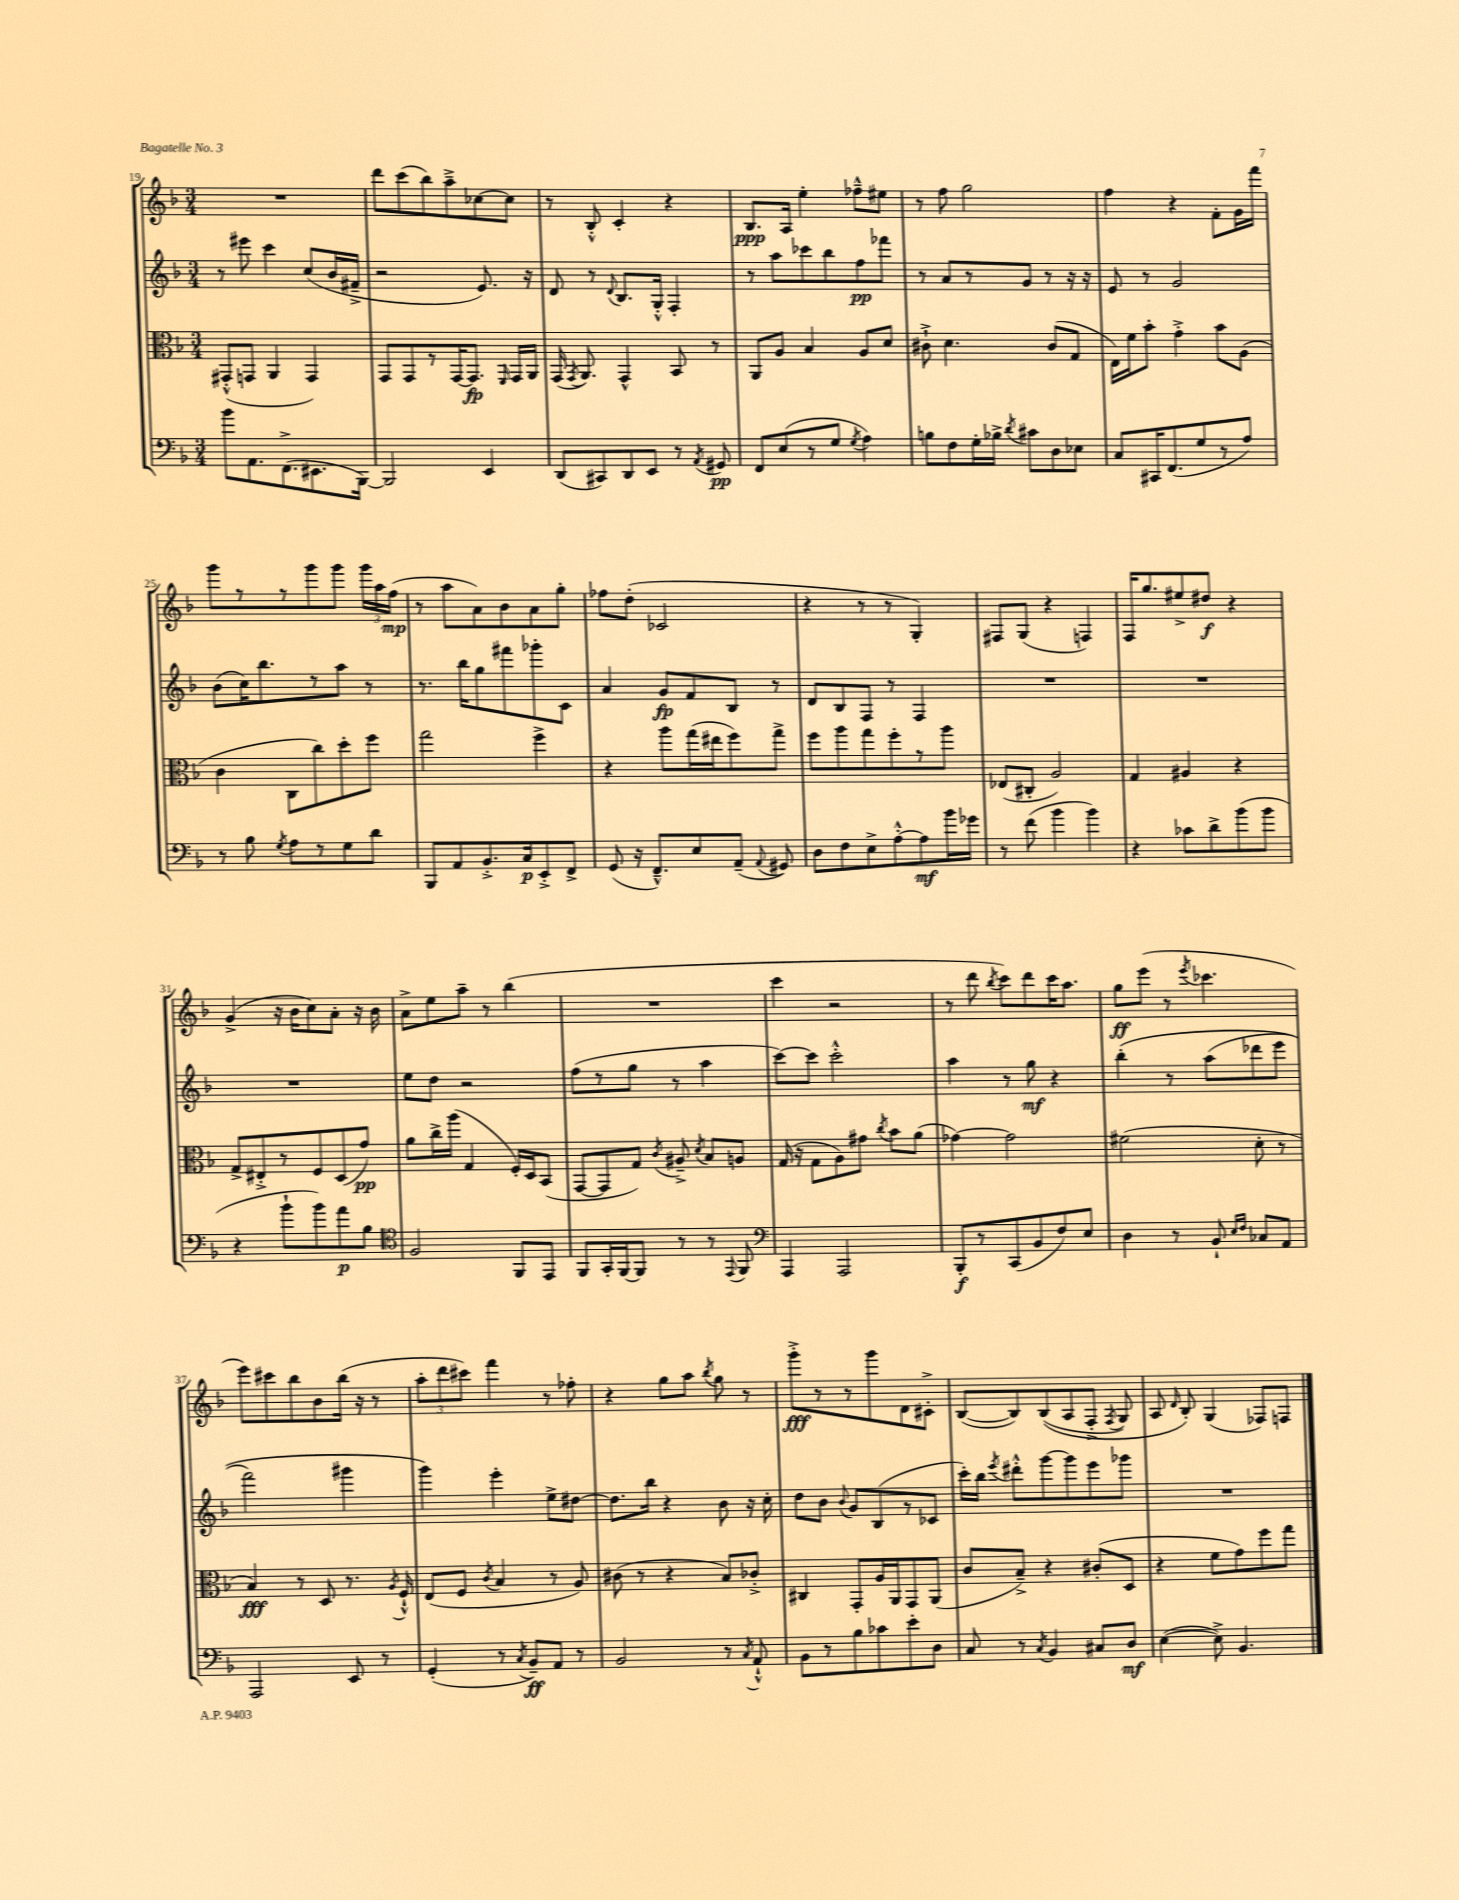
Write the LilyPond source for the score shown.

<<
\new StaffGroup <<
\new Staff = "s0" {
    \clef treble \key f \major \numericTimeSignature \time 3/4
    \autoBeamOff R2. |
    d'''8[ c'''8( bes''8) a''8---> ces''8~ ces''8] |
    r8 bes8-.-^ c'4-. r4 |
    bes8.[\ppp a16] e''4-. fes''8[---^ eis''8] |
    r8 f''8 g''2 |
    f''4 r4 f'8[-. g'16 f'''16] |
    g'''8[ r8 r8 g'''8 g'''8] \tuplet 3/2 { g'''16[ a''16 f''16]\mp( } |
    r8 a''8[ a'8) bes'8 a'8 g''8]-. |
    fes''8[ d''8]-.( ces'2 |
    r4 r8 r8 g4-.) |
    fis8[ g8]( r4 f4) |
    f16[ g''8. eis''8-> dis''8]\f r4 |
    g'4->( r16 bes'16[ c''8) a'8]-. r16 bes'16 |
    a'8[-> e''8 a''8]-- r8 bes''4( |
    R2. |
    c'''4 r2 |
    r8 d'''8 \acciaccatura { bes''8 } c'''8[) d'''8 c'''16 a''8.] |
    g''8[\ff e'''8]( r8 \acciaccatura { e'''8 } ces'''4. |
    e'''8[) cis'''8 bes''8 bes'8 bes''16]( r16 r8 |
    \tuplet 3/2 { a''8[-. d'''8 cis'''8]) } f'''4 r8 fes''8-. |
    r4 g''8[ a''8] \acciaccatura { bes''8 } g''8 r8 |
    g'''8[-.->\fff r8 r8 g'''8 d'8 cis'8]-.-> |
    bes8[~( bes8) bes8(\( a8 f8]-.-> \acciaccatura { f8 } g8) |
    a8 \grace { d'16 } bes8-.\) g4( fes8[) f8] \bar "|." |
}
\new Staff = "s1" {
    \clef treble \key f \major \numericTimeSignature \time 3/4
    \autoBeamOff r8 eis'''8 c'''4 c''8[( bes'16 fis'16]---> |
    r2 e'8.) r16 |
    d'8 r8 \appoggiatura { d'8 } bes8.[ g16]-.-^ f4-. |
    r8 a''8[ ces'''8 bes''8 f''8\pp fes'''8] |
    r8 a'8[ r8 g'8] r8 r16 r16 |
    e'8 r8 g'2 |
    bes'8[( c''16) bes''8. r8 a''8] r8 |
    r8. bes''16[ g''8 fis'''8 ges'''8-. c'8] |
    a'4 g'8[\fp f'8 bes8] r8 |
    d'8[ bes8 f8] r8 f4 |
    R2. |
    R2. |
    R2. |
    e''8[ d''8] r2 |
    f''8[( r8 g''8] r8 a''4 |
    c'''8[~) c'''8] c'''2-.-^ |
    a''4 r8 g''8\mf r4 |
    bes''4-.\( r8 a''8[( des'''8 e'''8] |
    f'''2) gis'''4 |
    g'''4\) e'''4-. e''8[-> dis''8]~ |
    dis''8.[ bes''16] r4 bes'8 r16 c''16-. |
    d''8[ bes'8] \appoggiatura { bes'8 } g'8[ bes8( r8 ces'8] |
    c'''16[-.) bes''16] \acciaccatura { e'''8 } dis'''8[-.-^ g'''8~ g'''8 e'''8 ges'''8] |
    R2. \bar "|." |
}
\new Staff = "s2" {
    \clef alto \key f \major \numericTimeSignature \time 3/4
    \autoBeamOff gis,8[-.-^( g,8] a,4 g,4) |
    g,8[ g,8 r8 g,16~ g,8.]\fp \grace { f,16 } g,16[ a,16] |
    g,16( \acciaccatura { g,8 } a,8.) g,4-^ bes,8 r8 |
    a,8[ a8] bes4 a8[ d'8] |
    cis'8-!-> d'4. cis'8[( g8] |
    e16[) f'16 bes'8]-. g'4-.-> bes'8[ a8]( |
    c'4 c8[ c''8) d''8-. f''8] |
    g''2 f''4-> |
    r4 a''8[ g''16( eis''16 f''8) g''8]-> |
    f''8[ a''8 g''8 f''8-. r8 a''8] |
    ees8[( cis8]-. a2) |
    g4 ais4 r4 |
    g8[-> eis8-.-> r8 f8 d8( g'8]\pp) |
    a'8[ c''16-> a''16]( g4 f16[-.) d16 bes,8]( |
    g,8[~ g,8 g8]) \acciaccatura { c'8 } ais8---> \acciaccatura { d'8 } bes8[ a8] |
    g16( r16 g8[ a8) gis'8] \acciaccatura { c''8 } bes'8[ a'8]( |
    ges'4~) ges'2 |
    fis'2( d'8-. r8 |
    bes4\fff) r8 d8 r8. \acciaccatura { a8 } f16-!-^ |
    e8[( f8] \acciaccatura { c'8 } bes4 r8 a8) |
    cis'8( r8 r4 bes8[) ces'8]-.-> |
    cis4 g,8[-. a16 a,16 g,8 a,8]( |
    c'8[ bes8]--->) r4 cis'8[-.( d8] |
    r4 f'8[ g'8) f''8 g''8] \bar "|." |
}
\new Staff = "s3" {
    \clef bass \key f \major \numericTimeSignature \time 3/4
    \autoBeamOff bes'8[ a,8. f,8.->( eis,8. bes,,16]~) |
    bes,,2 e,4 |
    d,8[( cis,8) d,8 e,8] r8 \acciaccatura { a,8 } gis,8\pp |
    f,8[ e8( r8 g8] \acciaccatura { g8 } a4) |
    b8[ f8 g16-. bes16]-> \acciaccatura { d'8 } cis'8[ d8 ees8] |
    c8[ cis,16 f,8.( g8 r8 a8]) |
    r8 bes8 \acciaccatura { g8 } a8[ r8 g8 d'8] |
    bes,,8[ a,8 bes,8.-.-> c16\p e,8-.-> f,8]-> |
    g,8( r16 f,8.[---^) e8 a,8]--( \appoggiatura { a,8 } gis,8) |
    d8[ f8 e8-> a8~-.-^ a8\mf bes'16 ges'16] |
    r8 f'8( bes'4 bes'4) |
    r4 ces'8[ d'8-> bes'8( bes'8] |
    r4 bes'8[-! bes'8) a'8\p bes8] |
    \clef tenor f2 f,8[ e,8] |
    f,8[ g,16-. f,16~ f,8] r8 r8 \appoggiatura { e,8 } f,8 |
    \clef bass a,,4 a,,2 |
    bes,,8[-.\f r8 c,8( bes,8 f8) e8] |
    d4 r8 bes,8-! \grace { e16[ f16] } ces8[ a,8] |
    a,,2 e,8 r8 |
    g,4-.( r8 \acciaccatura { c8 } bes,8[--\ff) a,8] r8 |
    bes,2 r8 \acciaccatura { c8 } a,8-!-^ |
    bes,8[ r8 bes8 ces'8 e'8-. d8] |
    c8 r8 \acciaccatura { c8 } bes,4 cis8[ d8]\mf |
    e4~( e8->) bes,4. \bar "|." |
}
>>
>>
\layout { \context { \Score currentBarNumber = #19 } }
